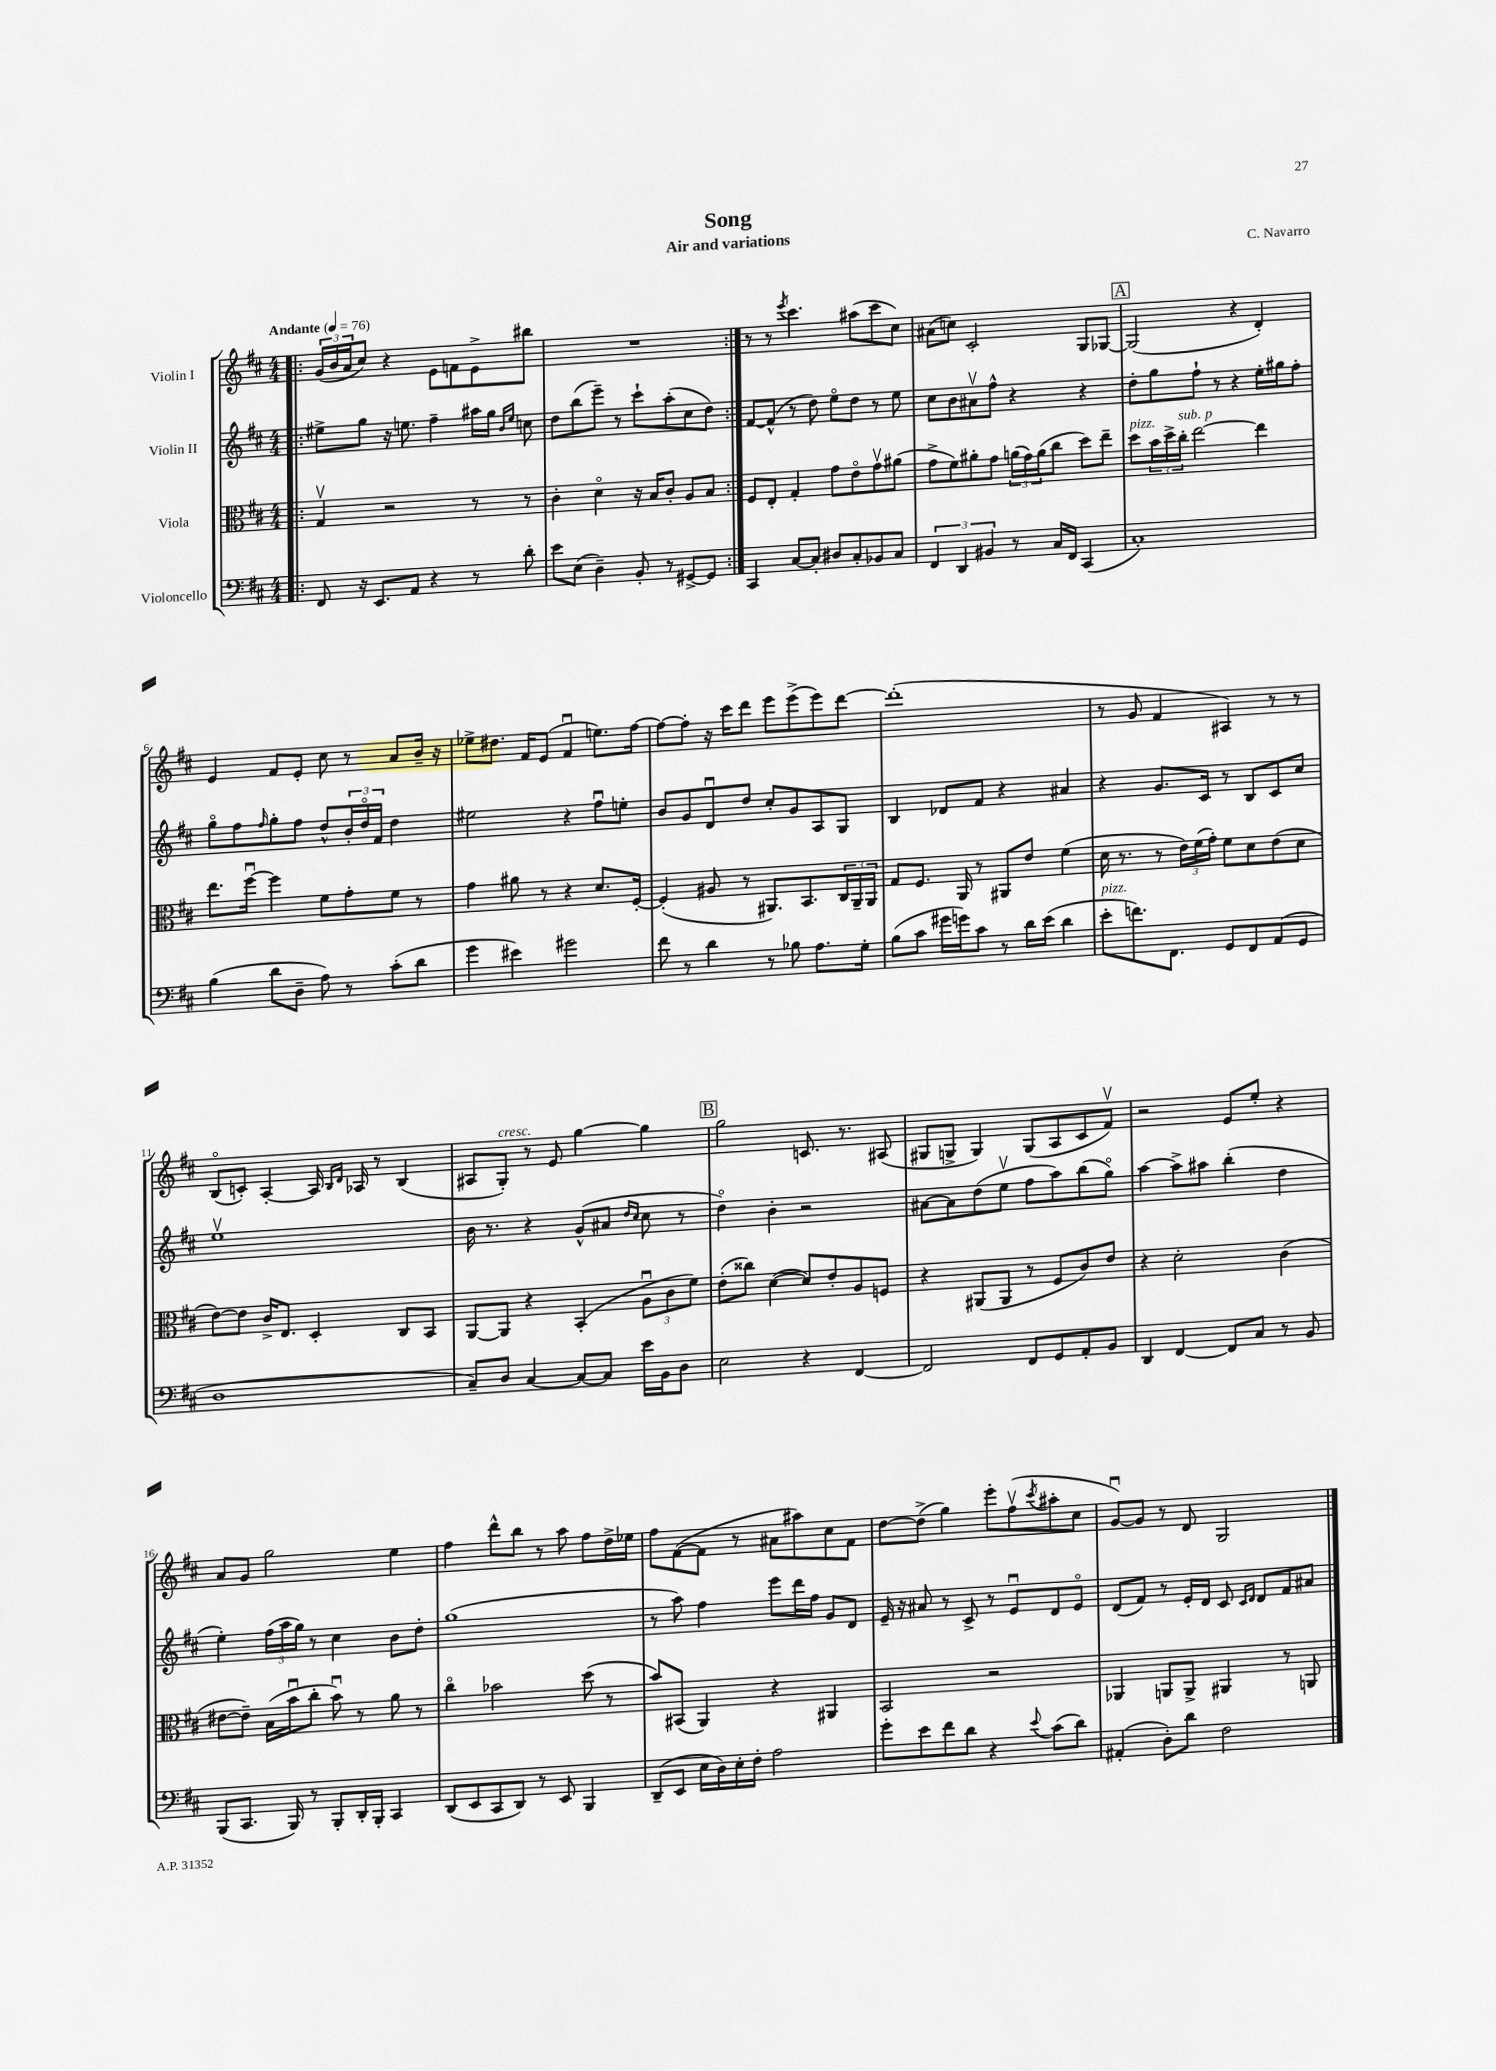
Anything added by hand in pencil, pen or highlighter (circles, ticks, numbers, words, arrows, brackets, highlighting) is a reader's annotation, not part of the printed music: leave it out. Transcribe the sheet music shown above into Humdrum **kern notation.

**kern	**kern	**kern	**kern
*staff4	*staff3	*staff2	*staff1
*clefF4	*clefC3	*clefG2	*clefG2
*k[f#c#]	*k[f#c#]	*k[f#c#]	*k[f#c#]
*M4/4	*M4/4	*M4/4	*M4/4
*MM76	*MM76	*MM76	*MM76
=!|:	=!|:	=!|:	=!|:
8FF#	4Gv	8ee#^	(24g
.	.	.	24b
.	.	.	24a
16r	.	8gg	8cc#)
8.EE	.	.	.
.	2r	16r	4r
.	.	8.ee	.
8AA	.	.	.
4r	.	4ff#~	8e
.	.	.	8f
8r	8r	16aa#	8e^
.	.	16gg	.
.	.	16qqb	.
.	.	16qqee	.
8d'	8r	8cc	8bb#
=	=	=	=
8e	4c#'	8dd	1r
(8E	.	(8bb	.
4D~)	4do	8eee~)	.
.	.	8r	.
8BB'	16r	8ccc#`	.
.	16B	.	.
8r	8c#'	(8aa'	.
[8GG#^	8A	8cc#	.
8GG#]	8B	8dd)	.
=:|!	=:|!	=:|!	=:|!
4CC#	8F#	[8f#	8r
.	8E'	(8f#^^]	8r
.	.	.	8qeee
[8C#	4G'	8r	4.ccc#
8C#']	.	8dd)	.
8D#	8g	8eeo	.
8C#'	8eo	8dd	(8aa#
8BB-	8gv	8r	8ccc#
8C#	(8a#	8ee	8cc#)
=	=	=	=
6FF#	8g^	8cc#	(8a#
.	8f#)	8b	8cc)
6DD	.	.	.
.	8a#'	8a#v	2c#'
6BB#	.	.	.
.	8g	8ff#^^	.
8r	(24a	4r	.
.	24g)	.	.
.	(24a	.	.
16C#	8cc#	.	.
16FF#	.	.	.
(4CC#	8dd)	4r	8G
.	8ee~	.	[8G-
=	=	=	=
1C#')	8dd	8dd'	(2G-]
.	24b	8gg	.
.	24dd^	.	.
.	24cc#'	.	.
.	[2ee	8ff#`	.
.	.	8r	.
.	.	4r	4r
.	4ee]	16ee'	4d')
.	.	16gg#	.
.	.	8ff#'	.
=	=	=	=
(4B	8.ee	8ggo	4e
.	.	8ff#	.
.	[16ff#u	.	.
.	.	16qqff#	.
8d	4ff#]	8gg'	8f#
8D~	.	8ff#	8e'
8A)	8f#	8dd^^	8cc#
8r	8g'	24b'	8r
.	.	24ddo	.
.	.	24f#	.
(8c#'	8f#	4dd	8a
8d	8r	.	16b~
.	.	.	16r
=	=	=	=
4g	4g	2ee#	8ee-^
.	.	.	8.dd#
4e#)	8a#	.	.
.	.	.	16f#
.	8r	.	(8e
2g#	4r	4r	4f#u
.	8.d	8ff#u	8.ee)
.	.	8ee'	.
.	[16F#'	.	[16ff#
=	=	=	=
8f#	(4F#']	8b	8ff#_
8r	.	8g	8ff#']
4d	8A#	8du	16r
.	.	.	16ccc#
.	8r	8dd	8ddd
8r	8.AA#)	8cc#'	8eee
8B-	.	8g	(8eee^
.	8.BB	.	.
8.A	.	8A	8eee)
.	24C#	8G	[8ddd
.	24AA#~	.	.
16G'	.	.	.
.	24AA#	.	.
=	=	=	=
(8B	8G	4B	(1ddd']
8c#	8.F#	.	.
16g#	.	8d-	.
16g)	16AA	.	.
8c#	8r	8f#	.
8r	8AA#	4r	.
16d	8e	.	.
(16e	.	.	.
4d	(4f#	4a#	.
=	=	=	=
8e'	16d	4r	8r
.	8.r	.	.
8.f)	.	.	8g
.	8r	8.g	4f#
8.FF#	.	.	.
.	24e)	.	.
.	(24f#	.	.
.	.	16c#	.
.	24g')	.	.
8GG	8f#	8r	4A#)
8FF#	8d	8B	.
(8AA	(8e	8c#	8r
8GG	8d	8cc#	8r
=	=	=	=
1D	[8e)	1eev	(8Bo
.	8e]	.	8c')
.	16c#^	.	[4A'
.	8.E	.	.
.	4D'	.	16A]
.	.	.	16qqB
.	.	.	16qqd
.	.	.	16A-
.	.	.	8r
.	8C#	.	(4B
.	8BB	.	.
=	=	=	=
8C#~)	[8AA	16b	8A#
.	.	8.r	.
8D	8AA]	.	8G')
[4C#	4r	4r	8r
.	.	.	8e
8C#_	(4BB'	(8g^^	[4gg
8C#]	.	8a#	.
.	.	16qqdd	.
.	.	16qqcc#	.
16e	12Au	8cc#	4gg]
16BB	.	.	.
.	12c#	.	.
8D	.	8r	.
.	12f#)	.	.
=	=	=	=
2E	(8e'	4ddo)	2gg
.	8cc##)	.	.
.	([4d	4b'	.
4r	8d])	2r	8.c
.	8e'	.	.
.	.	.	8.r
[4FF#	8A	.	.
.	8F	.	(8A#
=	=	=	=
2FF#]	4r	[8a#	8G#
.	.	8a#]	8G^
.	(8AA#	(8dd	4G)
.	8AA#	8eev	.
8FF#	8r	8ff#	(8G
8GG	8F#	8aa)	8A
8AA'	8c#)	(8bb	8c#
8BB	8e	8ggo)	8f#v)
=	=	=	=
4DD	4r	[4aa	2r
[4FF#	2d'	8aa^]	.
.	.	8aa#	.
8FF#]	.	(4bb'	8e
8C#	.	.	8ee'
8r	(4c#	4dd	4r
8BB	.	.	.
=	=	=	=
(8BBB	[8e#	4ee')	8a
8.CC#	8e#~])	.	8g
.	(16B	(24ff#	2gg
.	.	24aa	.
16BBB)	16bu	.	.
.	.	24gg)	.
8r	8cc#'	8r	.
8BBB'	8bu)	4cc#	.
16DD'	8r	.	.
16BBB'	.	.	.
4CC#	8a	8b	4ee
.	8r	8dd'	.
=	=	=	=
(8DD	4cc#o	(1gg	4ff#
8EE	.	.	.
8CC#	2b-	.	8ddd^^
8DD)	.	.	8bb
8r	.	.	8r
8EE	.	.	8aa
4BBB	(8dd	.	8ff#
.	8r	.	16dd^
.	.	.	16ee-
=	=	=	=
(8DD~	8b)	8r	8ff#
8EE	(8BB#	8aa)	([8f#
16E	4AA)	4ff#	8f#]
16D)	.	.	.
16E'	.	.	8r
16F#'	.	.	.
2A	4r	8eee	8a#
.	.	16ddd	8aa#)
.	.	16ff#	.
.	4AA#	8g	8cc#
.	.	8d	8f#
=	=	=	=
8g'	2BB	16e~	[8dd
.	.	16r	.
8e	.	8a#	(8dd^]
8f#	.	8r	4gg)
8d	.	8c#^	.
4r	2r	8r	8eee'
.	.	8eu	(8ff#v
8qqe	.	.	8qccc#
(8c#	.	8d	8aa#'
8d)	.	8eo	8cc#
=	=	=	=
(4AA#'	4AA-	(8d	[8gu)
.	.	8f#)	8g]
8D')	8AA	8r	8r
8d	8AA^	16e'	8d
.	.	16d	.
2F#	4AA#	8c#	2G
.	.	16qqc#	.
.	.	16qqd	.
.	.	8d	.
.	8r	8f#	.
.	8AA	8a#	.
==	==	==	==
*-	*-	*-	*-
